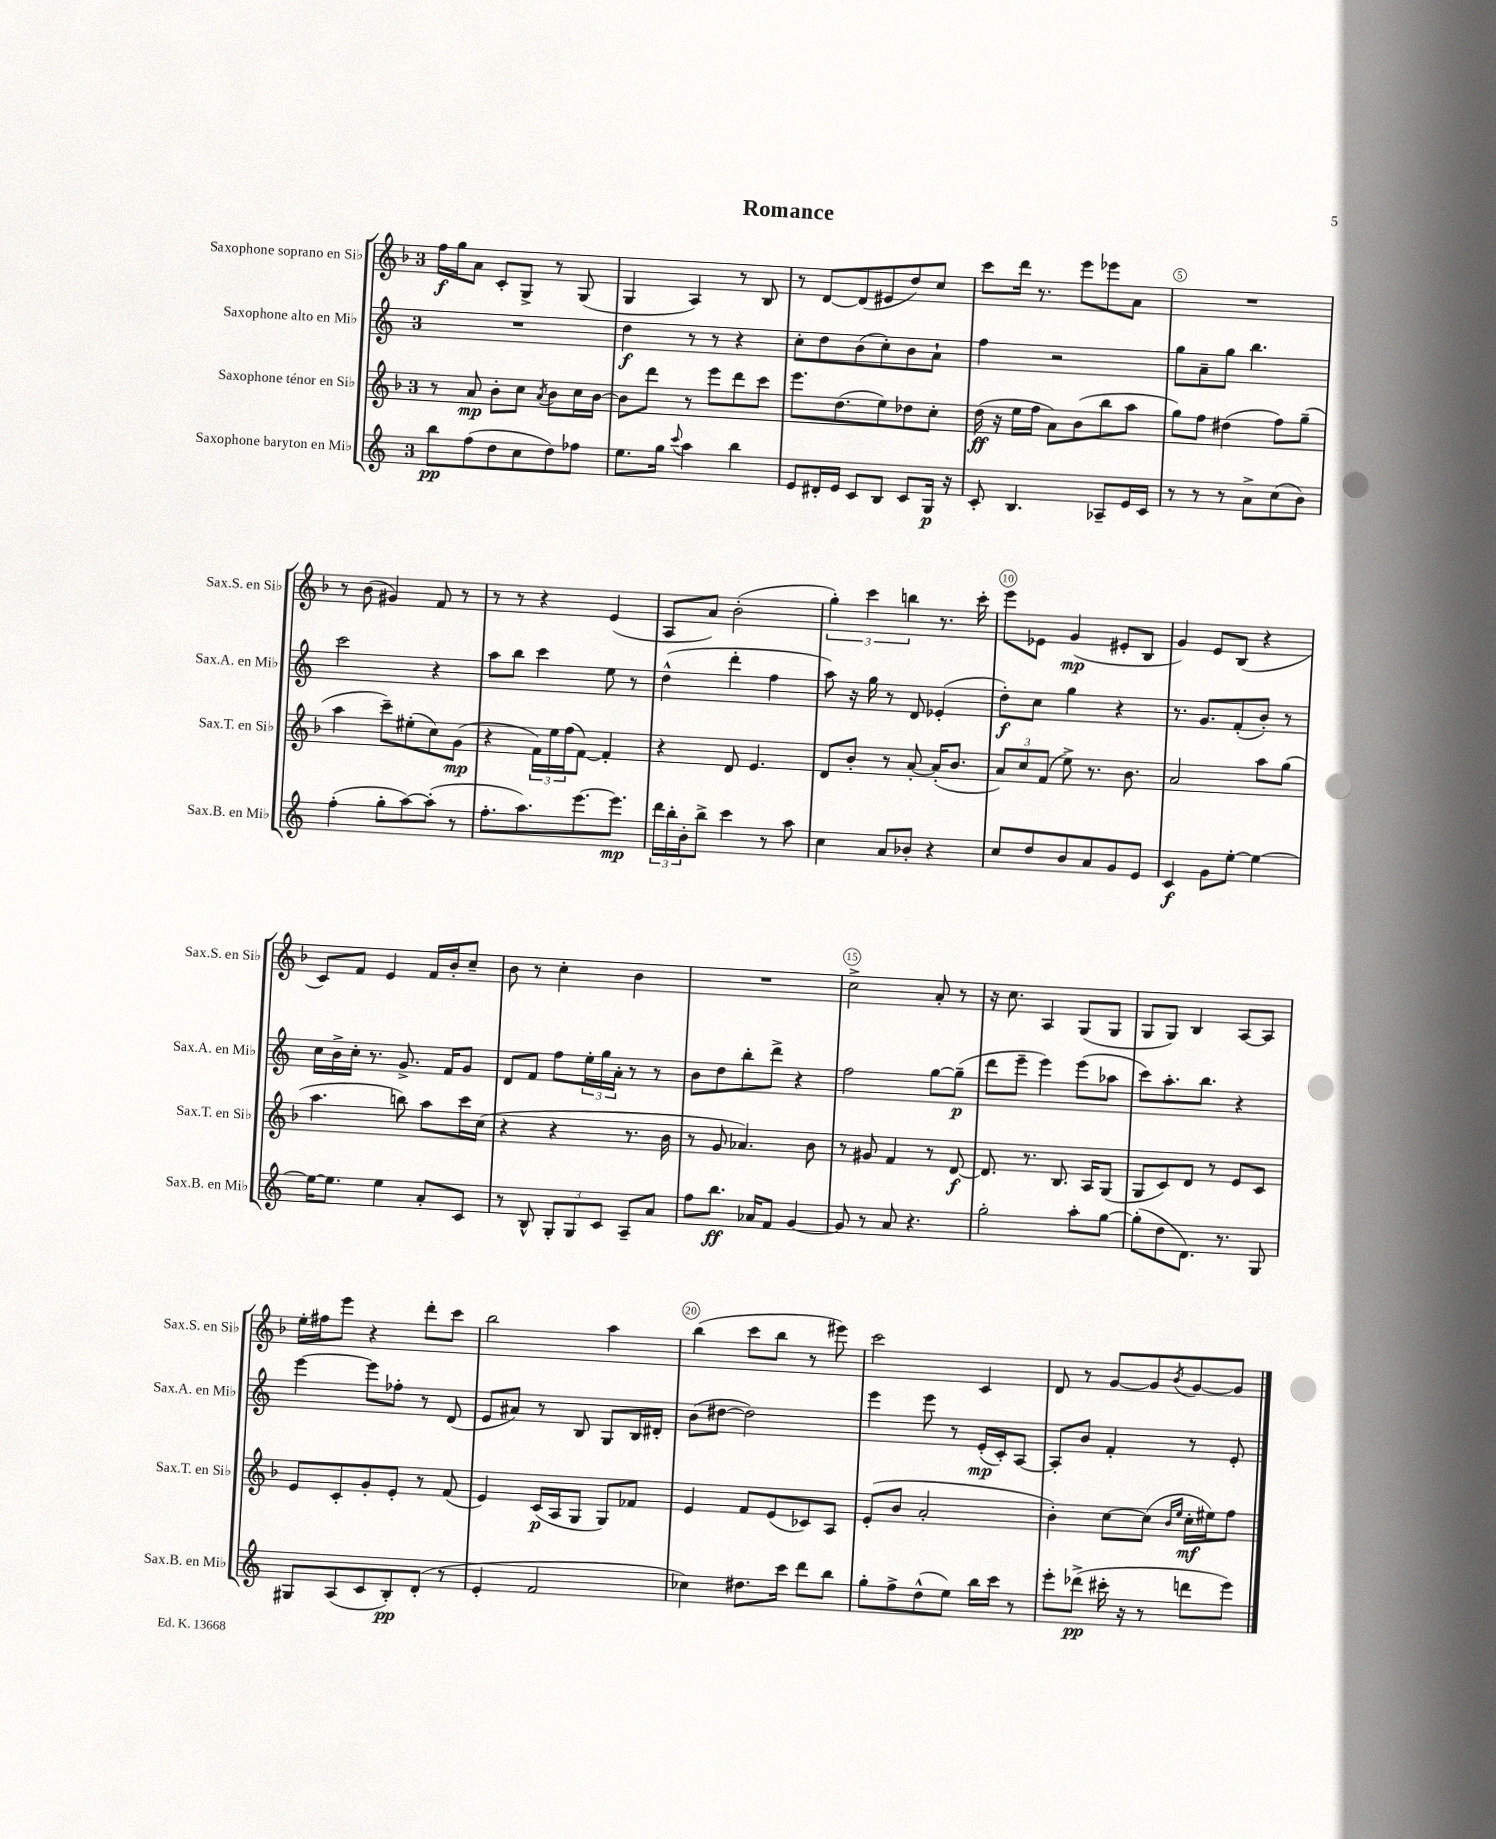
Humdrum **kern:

**kern	**kern	**kern	**kern
*staff4	*staff3	*staff2	*staff1
*clefG2	*clefG2	*clefG2	*clefG2
*k[]	*k[b-]	*k[]	*k[b-]
*M3/4	*M3/4	*M3/4	*M3/4
8bb	8r	2.r	16ff
.	.	.	16gg
(8ff	8a	.	8a
8dd	8b-'	.	8c'
8cc	8cc	.	8G^
.	8qa	.	.
8dd)	8b-	.	8r
8ff-	16cc	.	(8G
.	[16b-	.	.
=	=	=	=
8.ee	8b-]	4dd	4G
.	8ddd	.	.
16gg	.	.	.
8qqccc	.	.	.
4aa	8r	8r	4A)
.	8eee	8r	.
4bb	8ddd	4r	8r
.	8ccc	.	8B-
=	=	=	=
8e	8.eee	8cc'	8r
16d#'	.	8dd	[8d
16e	(8.dd	.	.
8c	.	(8b	(8d]
8B	8ee)	8cc')	8e#
8c	8dd-	8b	8dd)
16G	8cc'	8a`	8cc
16r	.	.	.
=	=	=	=
8c'	(16dd	4ff	8ccc
.	16r	.	.
4.B	16ee	.	16ddd
.	16ff	.	8.r
.	8a)	2r	.
.	(8b-	.	8eee
8A-~	8bb-	.	8eee-
16e	8aa	.	8a
16c	.	.	.
=	=	=	=
8r	8gg)	8gg	2.r
8r	8ff	8a~	.
8r	(4dd#	8gg	.
8a^	.	4.bb	.
(8cc	8ff)	.	.
8b)	(8gg~	.	.
=	=	=	=
(4ff'	4aa	2ccc	8r
.	.	.	(8b-
8gg'	8ccc~)	.	4g#)
[8aa)	(8ee#'	.	.
(8aa']	8cc)	4r	8f
8r	(8g	.	8r
=	=	=	=
8.ff'	4r	8aa	8r
.	.	8bb	8r
8.aa)	.	.	.
.	24f)	4ccc	4r
.	24ee	.	.
.	(24ff	.	.
[8.eee	[8f)	.	.
.	4f']	8ee	(4e
8.eee]	.	.	.
.	.	8r	.
=	=	=	=
24ddd	4r	(4dd^^	8A
24bb'	.	.	.
24b'	.	.	.
8bb^	.	.	8a)
4ccc	8d	4ddd'	(2b-'
.	4.e	.	.
8r	.	4ff	.
8aa	.	.	.
=	=	=	=
4cc	8d	8aa)	6gg')
.	8b-'	16r	.
.	.	.	6ccc
.	.	16gg	.
8a	8r	8r	.
.	.	.	6bb
8b-'	[8a'	8d	.
4r	(16a']	(4e-'	8.r
.	8.b-	.	.
.	.	.	16ccc'
=	=	=	=
8cc	12a)	8dd')	8eee
.	12cc	.	.
8dd	.	8cc	8e-
.	(12f	.	.
8b	8ee^)	4gg	(4g
8a	8.r	.	.
8g	.	4r	8e#'
.	8.b-	.	.
8e	.	.	8B-
=	=	=	=
4c	2a	8.r	4g)
.	.	8.g	.
8g	.	.	8e
[8ee'	.	(8f'	(8B-
4ee_	8aa	8b')	4r
.	(8gg	8r	.
=	=	=	=
16ee_	4.aa	16cc	8c)
8.ee]	.	16b^	.
.	.	16cc'	8f
.	.	8.r	.
4ee	.	.	4e
.	8bb)	8.g^	.
8a'	8aa	.	16f
.	.	16f	16b-'
8c	16ccc	8g	8cc~
.	(16cc	.	.
=	=	=	=
8r	4r	8d	8b-
8B^^	.	8f	8r
12G'	4r	8ff	4cc'
12G	.	.	.
.	.	24ee'	.
12c	.	24gg	.
.	.	24a'	.
8A~	8.r	8r	4b-
8a	.	8r	.
.	16b-	.	.
=	=	=	=
8ff	8r	8b	2.r
8.bb	8g	8dd	.
.	4.a-)	8bb'	.
16a-	.	.	.
8f	.	8ddd^	.
[4g	.	4r	.
.	8b-	.	.
=	=	=	=
8g]	8r	2ff	2cc^
8r	8g#	.	.
8a	4f	.	.
4.r	.	.	.
.	8r	[8gg	8a'
.	[8d	(8gg~]	8r
=	=	=	=
2gg'	8.d]	8ddd	16r
.	.	.	8.cc
.	.	8eee~	.
.	8.r	.	.
.	.	4eee)	4A
.	8.B-	.	.
8aa'	.	(8eee	(8G
.	16A	.	.
[8gg	(8G	8aa-	8G
=	=	=	=
(8gg']	8G	8ccc)	8G
8dd	8c)	8.aa'	8G)
8.d)	8d	.	4B-
.	.	8.bb	.
.	8r	.	.
8.r	.	.	.
.	8e	4r	[8A
8G	8c	.	8A]
=	=	=	=
8G#	8e	[4eee	16ee'
.	.	.	16ff#
(8A	8c'	.	8eee
8c	8g'	8eee]	4r
8B')	8e'	8ff-'	.
(8d'	8r	8r	8ddd'
8r	(8f	(8d	8ccc
=	=	=	=
4e'	4e)	8e	2bb-
.	.	8a#)	.
2f	(16c	8r	.
.	16A	.	.
.	8G	8B	.
.	8G)	8G	4aa
.	8f-	16B	.
.	.	16d#'	.
=	=	=	=
4cc-)	4e	(8b	(4bb-
.	.	[8dd#	.
8.dd#	8f	2dd#])	8ccc
.	(8e	.	8bb-
16ccc	.	.	.
8ddd	8c-)	.	8r
8bb	8A	.	8eee#)
=	=	=	=
8gg'	(8e'	4eee	2ccc
8ff^	8b-	.	.
(8dd^^	2a'	8eee	.
8ee)	.	8r	.
16bb	.	(16e'	4c
16ccc	.	16c')	.
8r	.	[8A	.
=	=	=	=
8eee'	4b-')	8A']	8d
(8ddd-^	.	8b	8r
16ccc#'	[8cc	4f'	[8g
16r	.	.	.
8r	(8cc]	.	8g]
.	16qqb-	.	.
.	16qqee	.	8qb-
8ddd	16cc'	8r	[8g
.	16ee#)	.	.
8eee)	8ff	8e'	8g]
==	==	==	==
*-	*-	*-	*-
